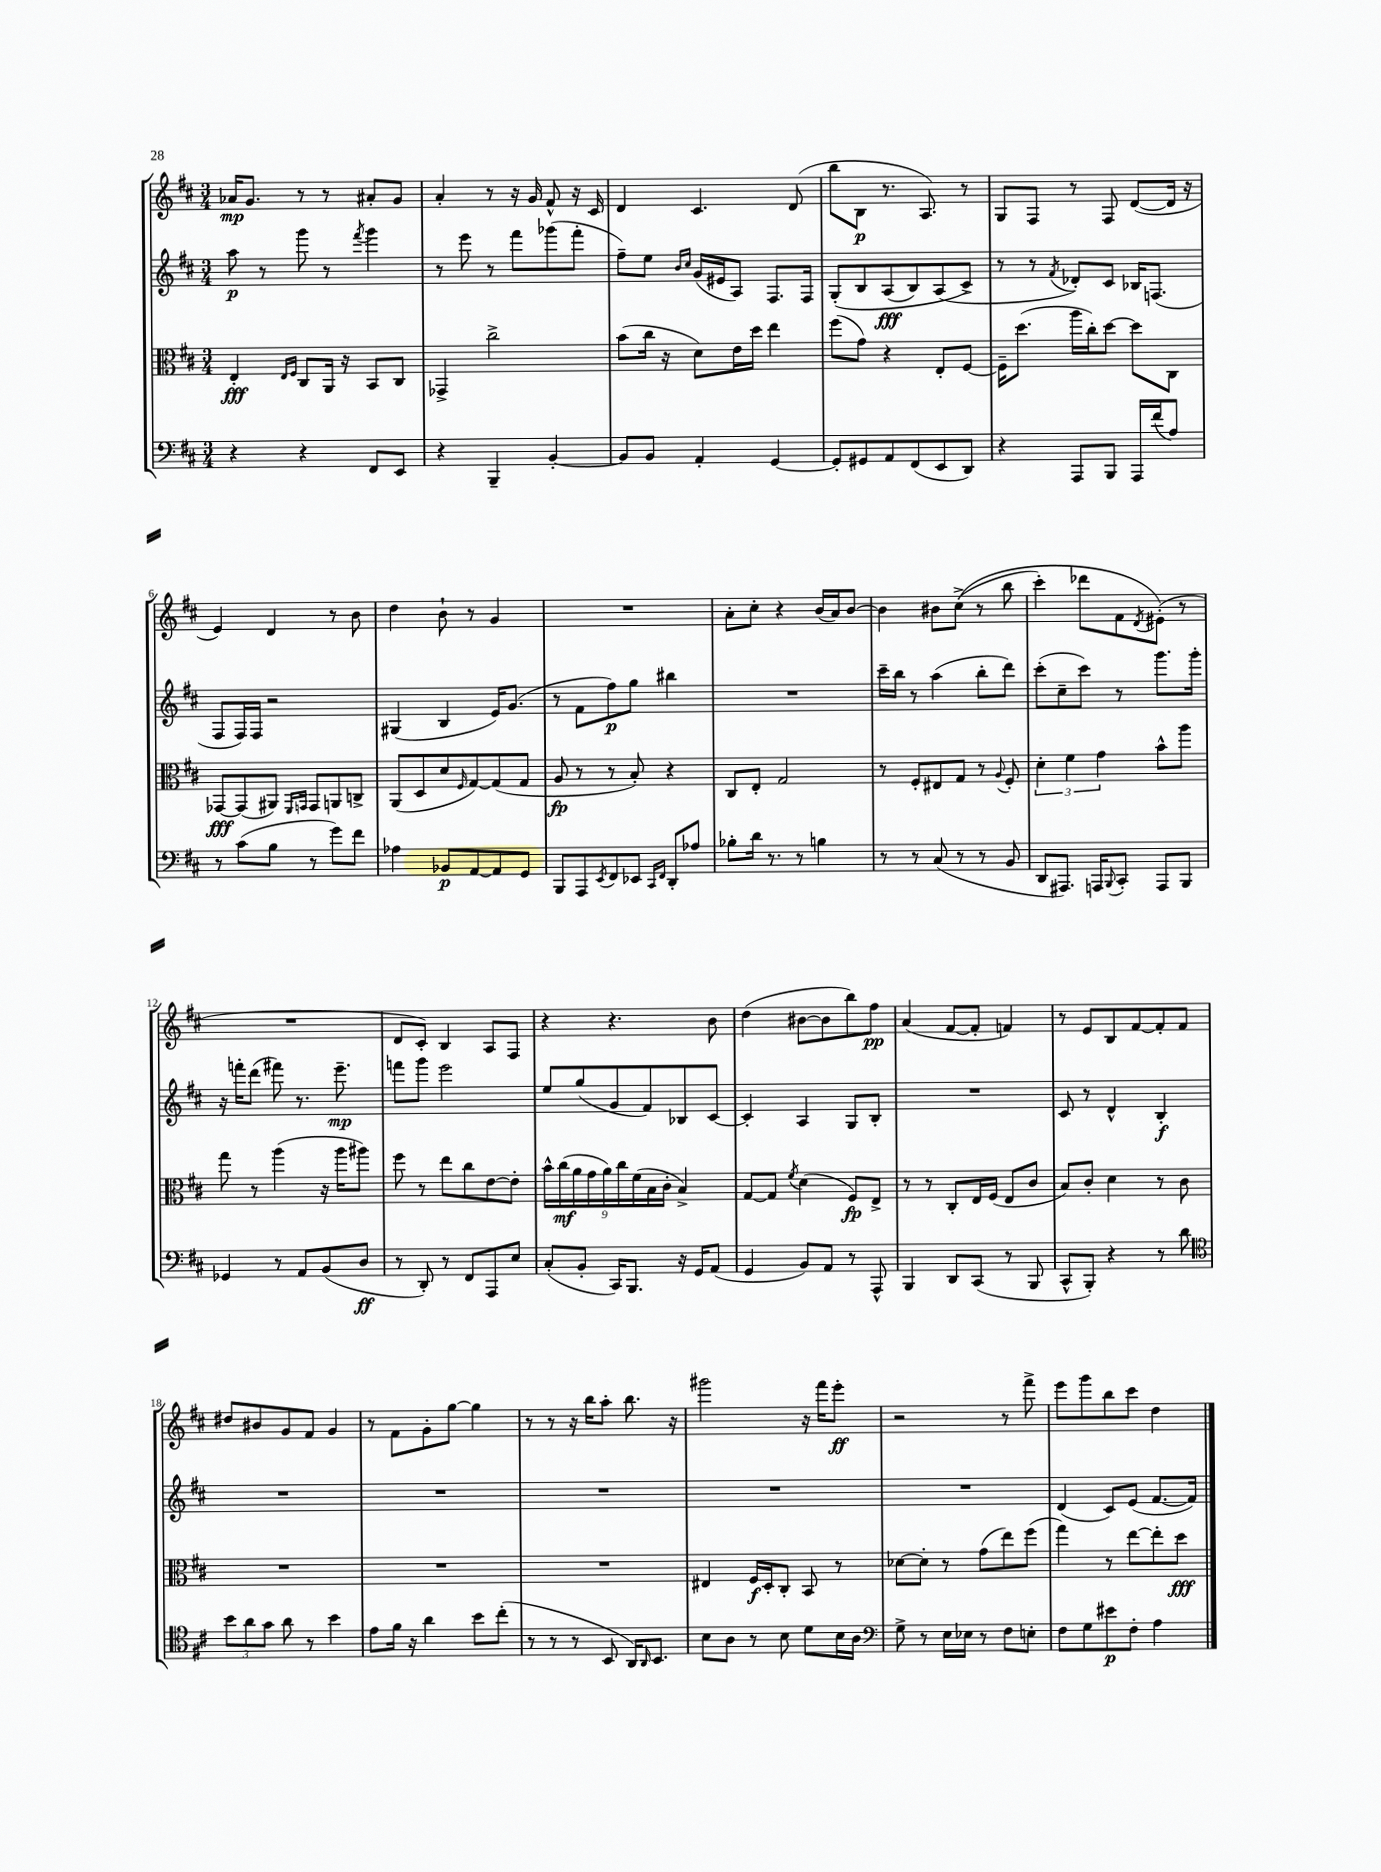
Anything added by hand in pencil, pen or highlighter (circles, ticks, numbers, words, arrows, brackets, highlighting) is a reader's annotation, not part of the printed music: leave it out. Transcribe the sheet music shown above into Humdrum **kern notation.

**kern	**dynam	**kern	**dynam	**kern	**dynam	**kern	**dynam
*part4	*part4	*part3	*part3	*part2	*part2	*part1	*part1
*staff4	*staff4	*staff3	*staff3	*staff2	*staff2	*staff1	*staff1
*clefF4	*	*clefC3	*	*clefG2	*	*clefG2	*
*k[f#c#]	*	*k[f#c#]	*	*k[f#c#]	*	*k[f#c#]	*
*M3/4	*	*M3/4	*	*M3/4	*	*M3/4	*
=1	=1	=1	=1	=1	=1	=1	=1
4r	.	4E'/	fff	8aa\	p	16a-X/KL	mp
.	.	.	.	.	.	8.g/J	.
.	.	.	.	8r	.	.	.
.	.	16qqE/LL	.	.	.	.	.
.	.	16qqF#/JJ	.	.	.	.	.
4r	.	8C#/L	.	8ggg\	.	8r	.
.	.	16AA/Jk	.	8r	.	8r	.
.	.	16r	.	.	.	.	.
.	.	.	.	8qfff#/	.	.	.
8FF#/L	.	8BB/L	.	4ggg\	.	8a#X'/L	.
8EE/J	.	8C#/J	.	.	.	8g/J	.
=2	=2	=2	=2	=2	=2	=2	=2
4r	.	4GG-X^/	.	8r	.	4a'/	.
.	.	.	.	8eee\	.	.	.
4BBB~/	.	2cc#^\	.	8r	.	8r	.
.	.	.	.	8fff#\L	.	16r	.
.	.	.	.	.	.	16g/	.
[4BB'/	.	.	.	(8ggg-X\	.	8f#^^/	.
.	.	.	.	8fff#'\J	.	16r	.
.	.	.	.	.	.	16c#/	.
=3	=3	=3	=3	=3	=3	=3	=3
8BB/L]	.	(8b\L	.	8ff#~\L)	.	4d/	.
8BB/J	.	16cc#\Jk	.	8ee\J	.	.	.
.	.	16r	.	.	.	.	.
.	.	.	.	16qqb/LL	.	.	.
.	.	.	.	16qqcc#/JJ	.	.	.
4AA'/	.	8d\L)	.	(16g/LL	.	4.c#/	.
.	.	.	.	16e#X/J	.	.	.
.	.	16e\L	.	8A/J)	.	.	.
.	.	16dd\JJ	.	.	.	.	.
[4GG/	.	4ee\	.	8.F#/L	.	.	.
.	.	.	.	.	.	(8d/	.
.	.	.	.	16F#/Jk	.	.	.
=4	=4	=4	=4	=4	=4	=4	=4
8GG'/L]	.	(8ff#\L	.	(8G'/L	.	8bb\L	.
8GG#X/	.	8g\J)	.	8B/	.	8B\J	p
8AA/	.	4r	.	(8A/	fff	8.r	.
(8FF#/	.	.	.	8B/)	.	.	.
.	.	.	.	.	.	8.A/)	.
8EE/	.	8E'/L	.	(8A/	.	.	.
8DD/J)	.	[8F#/J	.	8c#^/J)	.	8r	.
=5	=5	=5	=5	=5	=5	=5	=5
4r	.	16F#~\KL]	.	8r	.	8G/L	.
.	.	(8.dd\J	.	.	.	.	.
.	.	.	.	8r	.	8F#/J	.
.	.	.	.	8qf#/	.	.	.
8AAA/L	.	16aa\LL	.	8d-X'/L)	.	8r	.
.	.	16cc#'\J)	.	.	.	.	.
8BBB/J	.	[8dd\J	.	8c#/J	.	8F#/	.
16AAA/LL	.	8dd\L]	.	16B-X/KL	.	([8d/L	.
(16f#/J	.	.	.	(8.Fn/J	.	.	.
8A/J)	.	8C#\J	.	.	.	16d/Jk]	.
.	.	.	.	.	.	16r	.
!!LO:LB:g=z
=6	=6	=6	=6	=6	=6	=6	=6
8r	.	[8GG-X/L	fff	8F#/L	.	4e/)	.
(8c#\L	.	(8GG-/]	.	16F#/L)	.	.	.
.	.	.	.	16F#/JJ	.	.	.
8B\J	.	8AA#X/J)	.	2r	.	4d/	.
.	.	16qqFF#/LL	.	.	.	.	.
.	.	16qqGGn/JJ	.	.	.	.	.
8r	.	8GG/L	.	.	.	.	.
8g\L)	.	8AAn/	.	.	.	8r	.
8f#\J	.	8Cn^/J	.	.	.	8b\	.
=7	=7	=7	=7	=7	=7	=7	=7
4A-X\	.	(8AA/L	.	(4G#X/	.	4dd\	.
.	.	8D/	.	.	.	.	.
8BB-X/L	p	8d/	.	4B/	.	8b`\	.
.	.	16qqF#/	.	.	.	.	.
[8AA/	.	[8G/)	.	.	.	8r	.
8AA/]	.	(8G/]	.	16e/KL)	.	4g/	.
.	.	.	.	(8.g/J	.	.	.
8GG/J	.	8G/J	.	.	.	.	.
=8	=8	=8	=8	=8	=8	=8	=8
8BBB/L	.	8A/	fp	8r	.	2.r	.
8AAA/	.	8r	.	8f#\L	.	.	.
8qEE/	.	.	.	.	.	.	.
8FF#/	.	8r	.	8ff#\)	p	.	.
8EE-X/J	.	8B'/)	.	8gg\J	.	.	.
16qqCC#/LL	.	.	.	.	.	.	.
16qqFF#/JJ	.	.	.	.	.	.	.
8DD'/L	.	4r	.	4bb#X\	.	.	.
8A-X/J	.	.	.	.	.	.	.
=9	=9	=9	=9	=9	=9	=9	=9
8B-X'\L	.	8C#/L	.	2.r	.	8a'\L	.
16d\Jk	.	8E'/J	.	.	.	8cc#'\J	.
8.r	.	.	.	.	.	.	.
.	.	2G/	.	.	.	4r	.
8r	.	.	.	.	.	.	.
4Bn\	.	.	.	.	.	(16b/LL	.
.	.	.	.	.	.	16a/J)	.
.	.	.	.	.	.	[8b/J	.
=10	=10	=10	=10	=10	=10	=10	=10
8r	.	8r	.	16ccc#~\LL	.	4b\]	.
.	.	.	.	16bb\JJ	.	.	.
8r	.	8F#'/L	.	8r	.	.	.
(8C#/	.	8E#X/	.	(4aa\	.	8b#X\L	.
8r	.	8G/J	.	.	.	((8cc#^\J	.
8r	.	8r	.	8bb'\L	.	8r	.
.	.	8qqA/	.	.	.	.	.
8BB/	.	8F#'/	.	8ddd\J)	.	8bb\	.
=11	=11	=11	=11	=11	=11	=11	=11
8DD/L	.	6d'\	.	(8ccc#'\L	.	4ccc#'\)	.
8.AAA#X/J)	.	.	.	8cc#~\	.	.	.
.	.	6f#\	.	.	.	.	.
.	.	.	.	8ccc#\J)	.	8ddd-X\L	.
16AAAn/KL	.	.	.	.	.	.	.
.	.	6g\	.	.	.	.	.
8qqBBB/	.	.	.	.	.	.	.
8CC#'/J	.	.	.	8r	.	8f#\	.
.	.	.	.	.	.	8qd/	.
8AAA/L	.	8b^^\L	.	8.ggg\L	.	(8e#X'\J)	.
8BBB/J	.	8aa\J	.	.	.	8r	.
.	.	.	.	16ggg'\Jk	.	.	.
!!LO:LB:g=z
=12	=12	=12	=12	=12	=12	=12	=12
4GG-X/	.	8gg\	.	16r	.	2.r	.
.	.	.	.	16fffn'\KL	.	.	.
.	.	8r	.	(8ddd\J	.	.	.
8r	.	(4aa\	.	8fff#X\)	.	.	.
8AA/L	.	.	.	8.r	.	.	.
(8BB/	.	16r	.	.	.	.	.
.	.	16aa\KL	.	8.eee~\	mp	.	.
8D/J	ff	8aa#X\J)	.	.	.	.	.
=13	=13	=13	=13	=13	=13	=13	=13
8r	.	8ff#\	.	8fffn\L	.	8d/L	.
8DD'/)	.	8r	.	8ggg\J	.	8c#'/J)	.
8r	.	8ee\L	.	2eee\	.	4B/	.
8FF#/L	.	8cc#\	.	.	.	.	.
8AAA/	.	[8e\	.	.	.	8A/L	.
8E/J	.	8e'\J]	.	.	.	8F#/J	.
=14	=14	=14	=14	=14	=14	=14	=14
(8C#'/L	.	18b^^\LL	.	8ee/L	.	4r	.
.	.	(18cc#\	mf	.	.	.	.
.	.	18a\	.	.	.	.	.
8BB'/J	.	.	.	(8gg/	.	.	.
.	.	18g\	.	.	.	.	.
.	.	18a\)	.	.	.	.	.
16CC#/KL)	.	.	.	8g/	.	4.r	.
.	.	18cc#\	.	.	.	.	.
8.BBB/J	.	.	.	.	.	.	.
.	.	(18f#\	.	.	.	.	.
.	.	.	.	8f#/)	.	.	.
.	.	18B\	.	.	.	.	.
.	.	18c#'\JJ	.	.	.	.	.
16r	.	4B^/)	.	8B-X/	.	.	.
16GG/KL	.	.	.	.	.	.	.
(8AA/J	.	.	.	[8c#/J	.	8b\	.
=15	=15	=15	=15	=15	=15	=15	=15
4GG/	.	[8G/L	.	4c#'/]	.	(4dd\	.
.	.	8G/J]	.	.	.	.	.
.	.	8qf#/	.	.	.	.	.
8BB/L)	.	(4d\	.	4A/	.	[8b#X\L	.
8AA/J	.	.	.	.	.	8b#\]	.
8r	.	8F#/L)	fp	8G/L	.	8bb\)	.
8AAA^^/	.	8E^/J	.	8B'/J	.	8ff#\J	pp
=16	=16	=16	=16	=16	=16	=16	=16
4BBB/	.	8r	.	2.r	.	(4a/	.
.	.	8r	.	.	.	.	.
8DD/L	.	8C#'/L	.	.	.	[8f#/L	.
(8CC#/J	.	16E/L	.	.	.	8f#'/J]	.
.	.	(16F#/JJ	.	.	.	.	.
8r	.	8E/L	.	.	.	4fn/)	.
8BBB/	.	8c#/J	.	.	.	.	.
=17	=17	=17	=17	=17	=17	=17	=17
8CC#^^/L	.	8B/L)	.	8c#/	.	8r	.
8BBB'/J)	.	8c#'/J	.	8r	.	8e/L	.
4r	.	4d\	.	4d^^/	.	8B/	.
.	.	.	.	.	.	[8f#/	.
8r	.	8r	.	4B'/	f	8f#'/]	.
8d\	.	8c#\	.	.	.	8f#/J	.
!!LO:LB:g=z
=18	=18	=18	=18	=18	=18	=18	=18
*clefC4	*	*	*	*	*	*	*
12b\L	.	2.r	.	2.r	.	8dd#X/L	.
12a\	.	.	.	.	.	.	.
.	.	.	.	.	.	8b#X/	.
12g\J	.	.	.	.	.	.	.
8a\	.	.	.	.	.	8g/	.
8r	.	.	.	.	.	8f#/J	.
4b\	.	.	.	.	.	4g/	.
=19	=19	=19	=19	=19	=19	=19	=19
8e\L	.	2.r	.	2.r	.	8r	.
16f#\Jk	.	.	.	.	.	8f#\L	.
16r	.	.	.	.	.	.	.
4a\	.	.	.	.	.	8g'\	.
.	.	.	.	.	.	[8gg\J	.
8b\L	.	.	.	.	.	4gg\]	.
(8cc#'\J	.	.	.	.	.	.	.
=20	=20	=20	=20	=20	=20	=20	=20
8r	.	2.r	.	2.r	.	8r	.
8r	.	.	.	.	.	8r	.
8r	.	.	.	.	.	16r	.
.	.	.	.	.	.	16bb\KL	.
8BB/	.	.	.	.	.	8aa'\J	.
16AA/KL)	.	.	.	.	.	8.bb\	.
16qqAA/	.	.	.	.	.	.	.
8.BB/J	.	.	.	.	.	.	.
.	.	.	.	.	.	16r	.
=21	=21	=21	=21	=21	=21	=21	=21
8B\L	.	4E#X/	.	2.r	.	2ggg#X\	.
8A\J	.	.	.	.	.	.	.
8r	.	16F#/LL	f	.	.	.	.
.	.	16D'/J	.	.	.	.	.
8B\	.	8C#'/J	.	.	.	.	.
8d\L	.	8BB/	.	.	.	16r	.
.	.	.	.	.	.	16fff#\KL	.
16B\L	.	8r	.	.	.	8eee'\J	ff
16A\JJ	.	.	.	.	.	.	.
=22	=22	=22	=22	=22	=22	=22	=22
*clefF4	*	*	*	*	*	*	*
8G^\	.	[8d-X\L	.	2.r	.	2r	.
8r	.	8d-'\J]	.	.	.	.	.
16E\LL	.	8r	.	.	.	.	.
16E-X\JJ	.	.	.	.	.	.	.
8r	.	(8g\L	.	.	.	.	.
8F#\L	.	8ee\)	.	.	.	8r	.
8En'\J	.	(8ff#\J	.	.	.	8fff#^\	.
=23	=23	=23	=23	=23	=23	=23	=23
8F#\L	.	4gg\)	.	(4d/	.	8eee\L	.
8G\	.	.	.	.	.	8ggg\	.
8e#X\	p	8r	.	8c#/L)	.	8bb\	.
8F#'\J	.	[8ee\L	.	(8e/J	.	8ccc#\J	.
4A\	.	8ee'\]	.	[8.f#/L	.	4dd\	.
.	.	8dd\J	fff	.	.	.	.
.	.	.	.	16f#/Jk])	.	.	.
==	==	==	==	==	==	==	==
*-	*-	*-	*-	*-	*-	*-	*-
